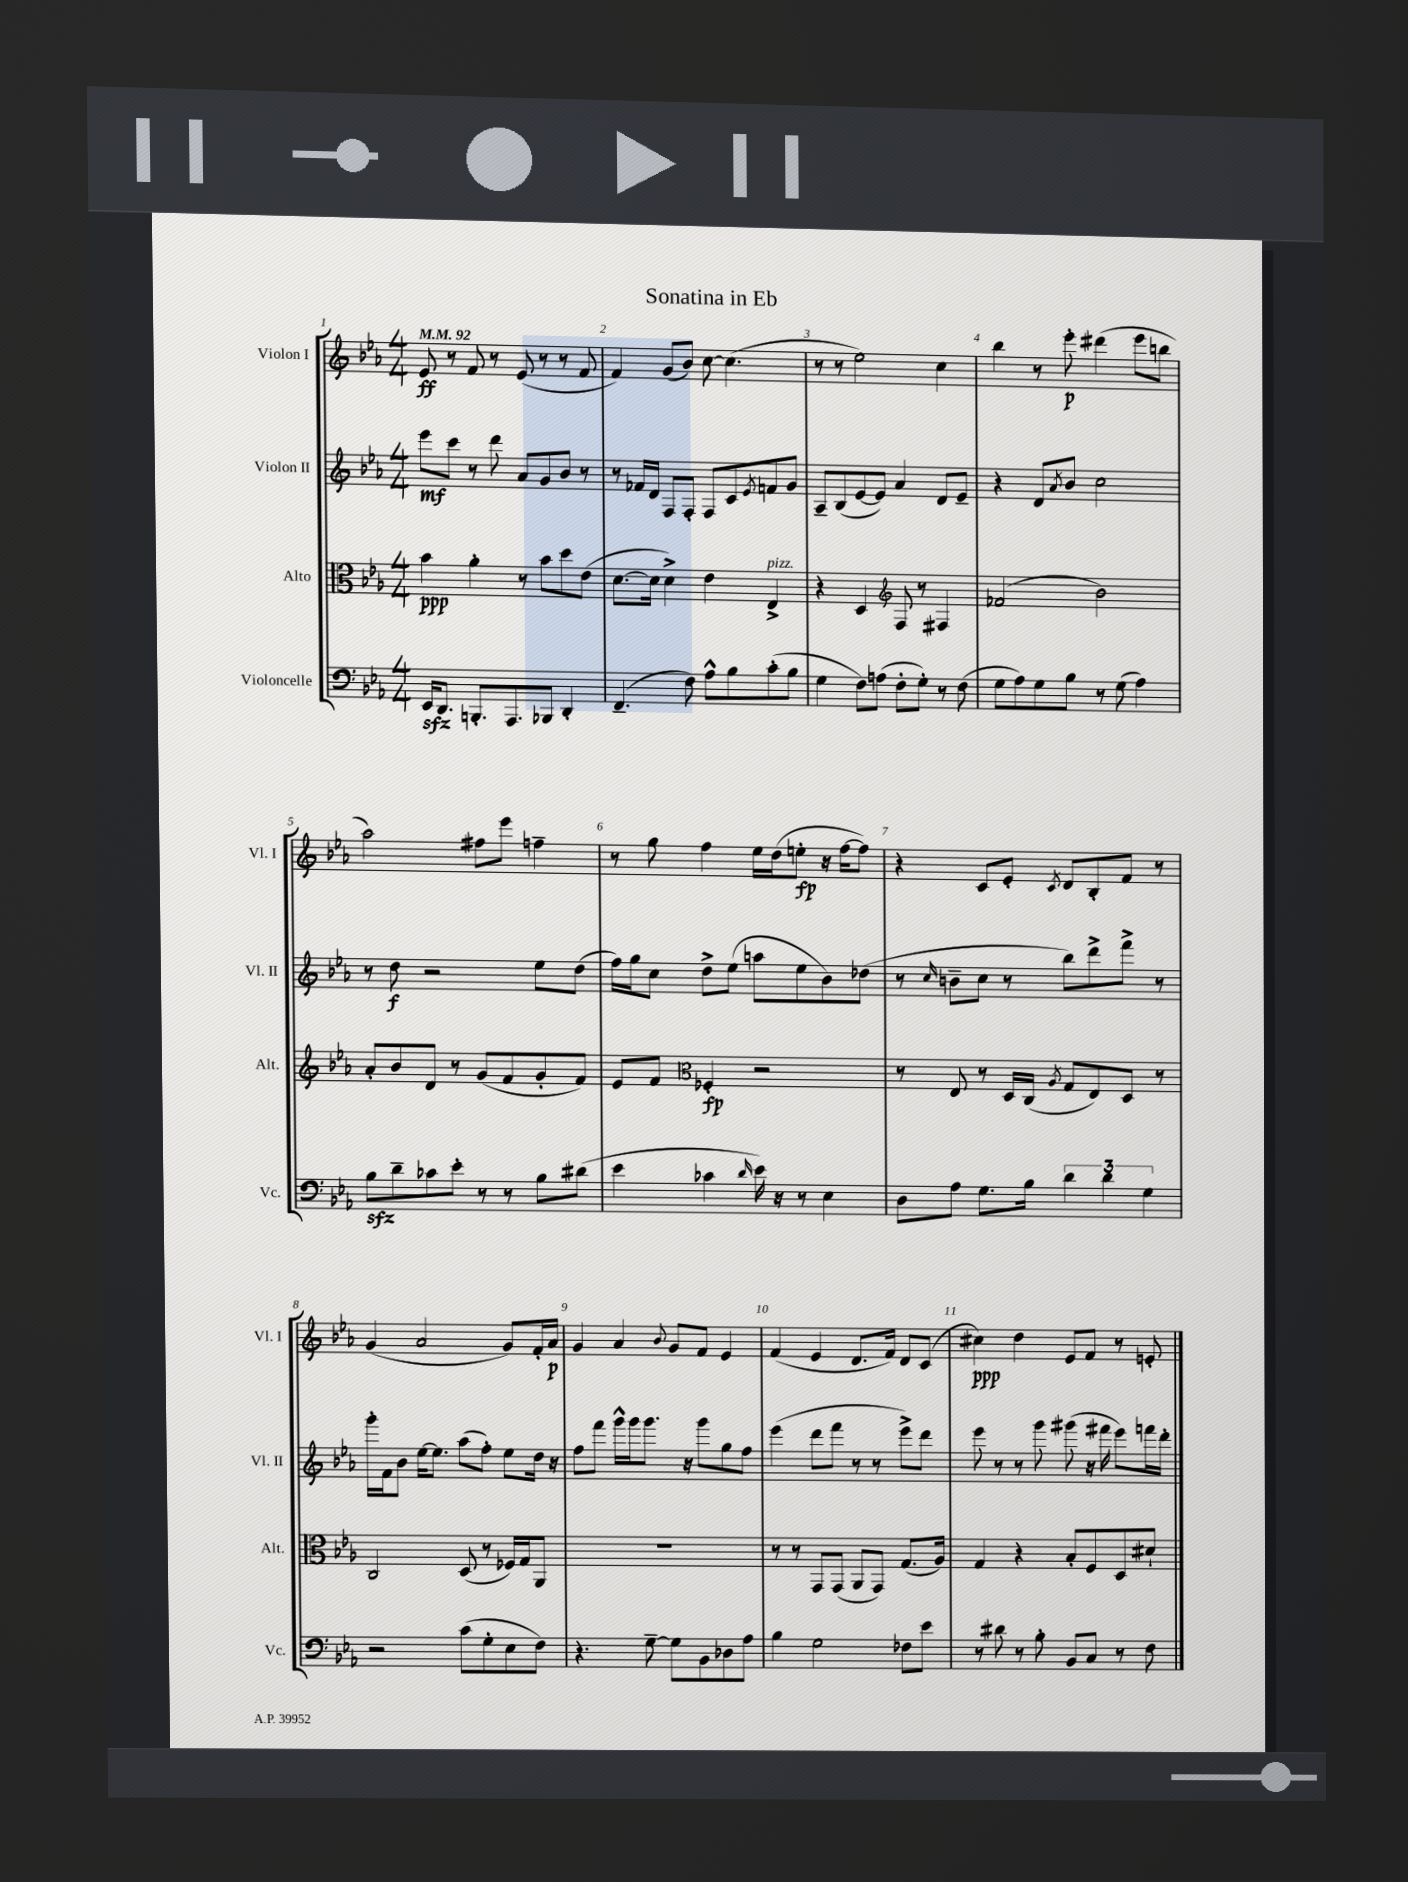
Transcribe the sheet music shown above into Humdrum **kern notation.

**kern	**kern	**dynam	**kern	**dynam	**kern	**dynam
*part4	*part3	*part3	*part2	*part2	*part1	*part1
*staff4	*staff3	*staff3	*staff2	*staff2	*staff1	*staff1
*I"Violoncelle	*I"Alto	*	*I"Violon II	*	*I"Violon I	*
*I'Vc.	*I'Alt.	*	*I'Vl. II	*	*I'Vl. I	*
*clefF4	*clefC3	*	*clefG2	*	*clefG2	*
*k[b-e-a-]	*k[b-e-a-]	*	*k[b-e-a-]	*	*k[b-e-a-]	*
*M4/4	*M4/4	*	*M4/4	*	*M4/4	*
*MM92	*MM92	*	*MM92	*	*MM92	*
=1	=1	=1	=1	=1	=1	=1
16EE-zz/KL	4b-\	ppp	8eee-\L	mf	8e-/	ff
8.DD/J	.	.	.	.	.	.
.	.	.	8ccc\J	.	8r	.
8.BBBn'/L	4a-'\	.	8r	.	8f/	.
.	.	.	8ddd\	.	8r	.
8.AAA-/	.	.	.	.	.	.
.	8r	.	8a-/L	.	(8e-/	.
8BBB-X/J	8b-\L	.	8g/	.	8r	.
4DD'/	8dd\	.	8b-/J	.	8r	.
.	(8e-\J	.	8r	.	8f/	.
=2	=2	=2	=2	=2	=2	=2
(4.FF~/	[8.d\L	.	8r	.	4f/)	.
.	.	.	16f-X/LL	.	.	.
.	16d\Jk]	.	16d/JJ	.	.	.
.	4d^\)	.	8F/L	.	(8g/L	.
8F\)	.	.	8F'/J	.	8b-/J)	.
8A-^^\L	4e-\	.	8F/L	.	[8cc\	.
8B-\	.	.	8c/	.	(4.cc\]	.
.	.	.	8qe-/	.	.	.
!	!LO:TX:a:i:t=pizz.	!	!	!	!	!
(8c'\	4E-^/	.	8fn/	.	.	.
8B-\J	.	.	8g/J	.	.	.
=3	=3	=3	=3	=3	=3	=3
4G\	4r	.	8A-~/L	.	8r	.
.	.	.	(8B-/	.	8r	.
8F\L)	4D/	.	[8e-/	.	2ee-\)	.
(8An\J	.	.	8e-/J])	.	.	.
*	*clefG2	*	*	*	*	*
8F'\L	8F/	.	4a-/	.	.	.
8G'\J)	8r	.	.	.	.	.
8r	4F#X/	.	8d/L	.	4cc\	.
(8F\	.	.	8e-~/J	.	.	.
=4	=4	=4	=4	=4	=4	=4
8G\L	(2f-X/	.	4r	.	4bb-\	.
8A-\)	.	.	.	.	.	.
8G\	.	.	8d/L	.	8r	.
.	.	.	8qa-/	.	.	.
8B-\J	.	.	8b-/J	.	8eee-'\	p
8r	2b-\)	.	2cc\	.	(4ddd#X\	.
(8G\	.	.	.	.	.	.
4A-\)	.	.	.	.	8eee-\L	.
.	.	.	.	.	8bbn\J	.
!!LO:LB:g=z
=5	=5	=5	=5	=5	=5	=5
8B-zz\L	8a-'/L	.	8r	.	2aa-\)	.
8d~\	8b-/	.	8dd\	f	.	.
8c-X\	8d/J	.	2r	.	.	.
8e-'\J	8r	.	.	.	.	.
8r	(8g/L	.	.	.	8ff#X\L	.
8r	8f/	.	.	.	8eee-\J	.
8B-\L	8g'/	.	8ee-\L	.	4ffn~\	.
(8d#X\J	8f/J)	.	(8dd\J	.	.	.
=6	=6	=6	=6	=6	=6	=6
4e-\	8e-/L	.	16ff\LL)	.	8r	.
.	.	.	16gg\J	.	.	.
.	8f/J	.	8cc\J	.	8gg\	.
*	*clefC3	*	*	*	*	*
4c-X\	4F-X'/	fp	8dd^\L	.	4ff\	.
.	.	.	(8ee-\J	.	.	.
16qqd/	.	.	.	.	.	.
16e-\)	2r	.	8aan\L	.	16ee-\LL	.
16r	.	.	.	.	(16dd\J	.
8r	.	.	8ee-\	.	8een'\J	fp
4E-\	.	.	8b-\)	.	16r	.
.	.	.	.	.	[16ff\KL	.
.	.	.	(8dd-X\J	.	8ff\J])	.
=7	=7	=7	=7	=7	=7	=7
8D\L	8r	.	8r	.	4r	.
.	.	.	16qqcc/	.	.	.
8A-\J	8E-/	.	8bn~\L	.	.	.
8.G\L	8r	.	8cc\J	.	8c/L	.
.	16D/LL	.	8r	.	8e-'/J	.
16B-\Jk	(16C/JJ	.	.	.	.	.
.	8qA-/	.	.	.	8qc/	.
6d\	8G/L	.	8bb-\L)	.	8d/L	.
.	8E-/)	.	8ddd^\	.	8B-'/	.
6d\	.	.	.	.	.	.
.	8D/J	.	8fff^\J	.	8f/J	.
6G\	.	.	.	.	.	.
.	8r	.	8r	.	8r	.
!!LO:LB:g=z
=8	=8	=8	=8	=8	=8	=8
2r	2C/	.	16ggg'\LL	.	(4g/	.
.	.	.	16f\J	.	.	.
.	.	.	8b-\J	.	.	.
.	.	.	[16ee-\KL	.	2a-/	.
.	.	.	8.ee-\J]	.	.	.
(8c\L	(8D/	.	(8aa-\L	.	.	.
8G'\	8r	.	8ff'\J)	.	.	.
8E-\	16F-X/LL)	.	8ee-\L	.	8g/L)	.
.	16G/J	.	.	.	.	.
8F\J)	8AA-/J	.	16dd\Jk	.	16f'/L	.
.	.	.	16r	.	16a-/JJ	p
=9	=9	=9	=9	=9	=9	=9
4.r	1r	.	8ff\L	.	4g/	.
.	.	.	8fff\J	.	.	.
.	.	.	16ggg^^\LL	.	4a-/	.
.	.	.	16ggg\J	.	.	.
[8G~\	.	.	8.ggg\J	.	.	.
.	.	.	.	.	8qqb-/	.
8G\L]	.	.	.	.	8g/L	.
.	.	.	16r	.	.	.
8BB-\	.	.	8ggg\L	.	8f/J	.
8D-X\	.	.	8gg\	.	4e-/	.
8A-\J	.	.	8ff\J	.	.	.
=10	=10	=10	=10	=10	=10	=10
4B-\	8r	.	(4eee-\	.	(4f/	.
.	8r	.	.	.	.	.
2G\	8GG/L	.	8ddd\L	.	4e-/	.
.	(8GG/J	.	8fff\J	.	.	.
.	8AA-/L	.	8r	.	8.d/L	.
.	8GG/J)	.	8r	.	.	.
.	.	.	.	.	16f/Jk)	.
8F-X\L	(8.G/L	.	8eee-^\L)	.	8d/L	.
8e-\J	.	.	8ddd\J	.	(8c/J	.
.	16A-/Jk)	.	.	.	.	.
=11	=11	=11	=11	=11	=11	=11
8r	4G/	.	8eee-\	.	4cc#X\)	ppp
8d#X\	.	.	8r	.	.	.
8r	4r	.	8r	.	4dd\	.
8B-'\	.	.	8ggg\	.	.	.
8BB-/L	8B-'/L	.	(8ggg#X\	.	8e-/L	.
8C/J	8F/	.	16r	.	8f/J	.
.	.	.	16fff#X\	.	.	.
8r	8D/	.	8eee-\L)	.	8r	.
8F\	8d#X`/J	.	16fffn\L	.	8en'/	.
.	.	.	16ddd'\JJ	.	.	.
==	==	==	==	==	==	==
*-	*-	*-	*-	*-	*-	*-
